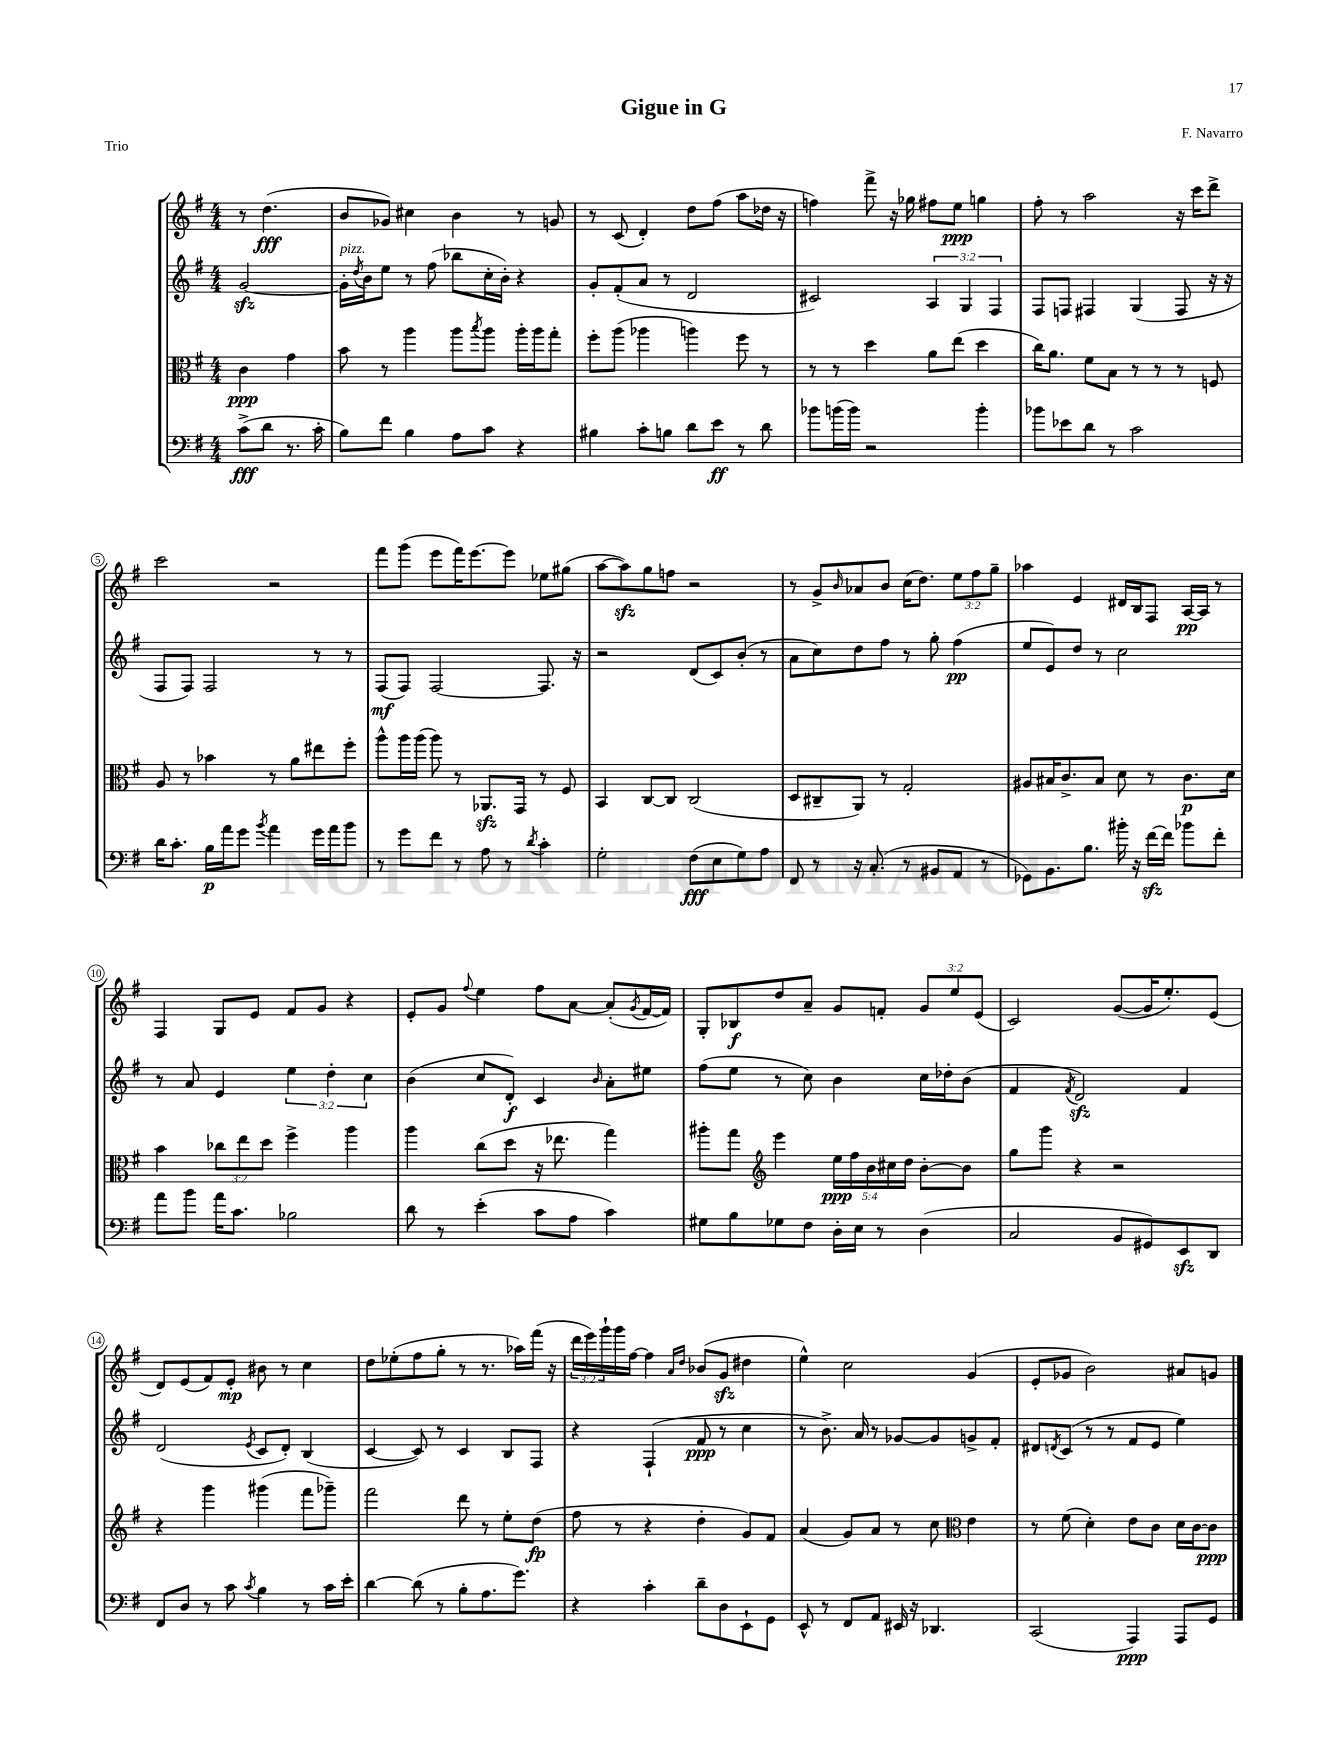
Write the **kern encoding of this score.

**kern	**dynam	**kern	**dynam	**kern	**dynam	**kern	**dynam
*part4	*part4	*part3	*part3	*part2	*part2	*part1	*part1
*staff4	*staff4	*staff3	*staff3	*staff2	*staff2	*staff1	*staff1
*clefF4	*	*clefC3	*	*clefG2	*	*clefG2	*
*k[f#]	*	*k[f#]	*	*k[f#]	*	*k[f#]	*
*M4/4	*	*M4/4	*	*M4/4	*	*M4/4	*
=	=	=	=	=	=	=	=
(8c^\L	fff	4c\	ppp	[2gzz/	.	8r	.
8d\J	.	.	.	.	.	(4.dd\	fff
8.r	.	4g\	.	.	.	.	.
16c'\	.	.	.	.	.	.	.
=1	=1	=1	=1	=1	=1	=1	=1
!	!	!	!	!LO:TX:a:i:t=pizz.	!	!	!
8B\L)	.	8b\	.	16g'\LL]	.	8b/L	.
.	.	.	.	8qdd/	.	.	.
.	.	.	.	16b\J	.	.	.
8f#\J	.	8r	.	8ee\J	.	8g-X/J)	.
4B\	.	4aa\	.	8r	.	4cc#X\	.
.	.	.	.	(8ff#\	.	.	.
8A\L	.	8aa\L	.	8bb-X\L	.	4b\	.
.	.	8qbb/	.	.	.	.	.
8c\J	.	8aa\J	.	16cc'\L	.	.	.
.	.	.	.	16b'\JJ)	.	.	.
4r	.	16aa'\LL	.	4r	.	8r	.
.	.	16aa\J	.	.	.	.	.
.	.	8gg'\J	.	.	.	8gn/	.
=2	=2	=2	=2	=2	=2	=2	=2
4B#X\	.	8ff#'\L	.	8g'/L	.	8r	.
.	.	(8aa\J	.	(8f#'/	.	(8c/	.
8c'\L	.	4aa-X\	.	8a/J	.	4d'/)	.
8Bn\J	.	.	.	8r	.	.	.
8d\L	.	4aan\)	.	2d/	.	8dd\L	.
8e\J	ff	.	.	.	.	(8ff#\J	.
8r	.	8ff#\	.	.	.	8aa\L	.
8d\	.	8r	.	.	.	16dd-X\Jk	.
.	.	.	.	.	.	16r	.
=3	=3	=3	=3	=3	=3	=3	=3
8b-X\L	.	8r	.	2c#X/)	.	4ffn\)	.
(16bn\L	.	8r	.	.	.	.	.
16b\JJ)	.	.	.	.	.	.	.
2r	.	4dd\	.	.	.	8fff#^\	.
.	.	.	.	.	.	16r	.
.	.	.	.	.	.	16gg-X\	.
.	.	8a\L	.	6A/	.	8ff#X\L	.
.	.	(8ee\J	.	.	.	8ee\J	ppp
.	.	.	.	6G/	.	.	.
4b'\	.	4dd\	.	.	.	4ggn\	.
.	.	.	.	6F#/	.	.	.
=4	=4	=4	=4	=4	=4	=4	=4
8b-X\L	.	16cc\KL)	.	8F#/L	.	8ff#'\	.
.	.	8.a\J	.	.	.	.	.
8e-X\	.	.	.	8Fn/J	.	8r	.
8d\J	.	8f#\L	.	4F#X/	.	2aa\	.
8r	.	8B\J	.	.	.	.	.
2c\	.	8r	.	(4G/	.	.	.
.	.	8r	.	.	.	.	.
.	.	8r	.	8F#/	.	16r	.
.	.	.	.	.	.	16ccc\KL	.
.	.	8Fn/	.	16r	.	8ddd^\J	.
.	.	.	.	16r	.	.	.
!!LO:LB:g=z
=5	=5	=5	=5	=5	=5	=5	=5
16d\KL	.	8A/	.	8F#/L	.	2ccc\	.
8.c'\J	.	.	.	.	.	.	.
.	.	8r	.	8F#/J)	.	.	.
16B\LL	p	4b-X\	.	2F#/	.	.	.
16a\J	.	.	.	.	.	.	.
8g\J	.	.	.	.	.	.	.
8qb/	.	.	.	.	.	.	.
4a\	.	8r	.	.	.	2r	.
.	.	8a\L	.	.	.	.	.
16g\LL	.	8ee#X\	.	8r	.	.	.
16a\J	.	.	.	.	.	.	.
8b\J	.	8ff#'\J	.	8r	.	.	.
=6	=6	=6	=6	=6	=6	=6	=6
8r	.	8aa^^\L	.	(8F#/L	mf	8fff#\L	.
8g\L	.	16aa\L	.	8F#/J)	.	(8ggg\J	.
.	.	(16aa\JJ	.	.	.	.	.
8f#\J	.	8aa\)	.	[2F#/	.	8eee\L	.
8r	.	8r	.	.	.	16fff#\K)	.
.	.	.	.	.	.	[8.eee\	.
8A\	.	8.AA-Xzz/L	.	.	.	.	.
8r	.	.	.	.	.	8eee\J]	.
.	.	16GG/Jk	.	.	.	.	.
8qd/	.	.	.	.	.	.	.
4c'\	.	8r	.	8.F#/]	.	8ee-X\L	.
.	.	8F#/	.	.	.	(8gg#X\J	.
.	.	.	.	16r	.	.	.
=7	=7	=7	=7	=7	=7	=7	=7
2G'\	.	4BB/	.	2r	.	[8aa\L	.
.	.	.	.	.	.	8aazz\])	.
.	.	[8C/L	.	.	.	8gg\	.
.	.	8C/J]	.	.	.	8ffn\J	.
(8F#\L	fff	(2C/	.	(8d/L	.	2r	.
8E\	.	.	.	8c/)	.	.	.
8G\)	.	.	.	(8b'/J	.	.	.
8A\J	.	.	.	8r	.	.	.
=8	=8	=8	=8	=8	=8	=8	=8
8FF#/	.	8D/L	.	8a\L	.	8r	.
8r	.	8C#X~/	.	8cc\)	.	8g^/L	.
.	.	.	.	.	.	16qqb/	.
16r	.	8AA/J)	.	8dd\	.	8a-X/	.
(8.C'/	.	.	.	.	.	.	.
.	.	8r	.	8ff#\J	.	8b/J	.
8r	.	2G'/	.	8r	.	(16cc\KL	.
.	.	.	.	.	.	8.dd\J)	.
8BB#X/L	.	.	.	8gg'\	.	.	.
8AA/J	.	.	.	(4ff#\	pp	12ee\L	.
.	.	.	.	.	.	12ff#\	.
8r	.	.	.	.	.	.	.
.	.	.	.	.	.	12gg~\J	.
=9	=9	=9	=9	=9	=9	=9	=9
8GG-X\L)	.	8A#X/L	.	8ee/L	.	4aa-X\	.
8.BB\	.	16B#X/K	.	8e/)	.	.	.
.	.	8.c^/	.	.	.	.	.
.	.	.	.	8dd/J	.	4e/	.
8.B\J	.	.	.	.	.	.	.
.	.	8B#/J	.	8r	.	.	.
16b#X'\	.	8d\	.	2cc\	.	16d#X/LL	.
16r	.	.	.	.	.	16B/J	.
[16f#zz\LL	.	8r	.	.	.	8F#/J	.
16f#\JJ]	.	.	.	.	.	.	.
8b-X\L	.	8.c\L	p	.	.	[16A/LL	pp
.	.	.	.	.	.	16A/JJ]	.
8f#'\J	.	.	.	.	.	8r	.
.	.	16d\Jk	.	.	.	.	.
!!LO:LB:g=z
=10	=10	=10	=10	=10	=10	=10	=10
8a\L	.	4b\	.	8r	.	4F#/	.
8b\J	.	.	.	8a/	.	.	.
16a\KL	.	12cc-X\L	.	4e/	.	8G/L	.
8.c\J	.	.	.	.	.	.	.
.	.	12ee\	.	.	.	.	.
.	.	.	.	.	.	8e/J	.
.	.	12dd\J	.	.	.	.	.
2B-X\	.	4ff#^\	.	6ee\	.	8f#/L	.
.	.	.	.	.	.	8g/J	.
.	.	.	.	6dd'\	.	.	.
.	.	4aa\	.	.	.	4r	.
.	.	.	.	6cc\	.	.	.
=11	=11	=11	=11	=11	=11	=11	=11
8d\	.	4aa\	.	(4b\	.	8e'/L	.
8r	.	.	.	.	.	8g/J	.
.	.	.	.	.	.	8qqff#/	.
(4e'\	.	(8cc\L	.	8cc/L	.	4ee\	.
.	.	8dd\J	.	8d'/J)	f	.	.
8c\L	.	16r	.	4c/	.	8ff#\L	.
.	.	8.ee-X\	.	.	.	.	.
8A\J	.	.	.	.	.	[8a\J	.
.	.	.	.	16qqb/	.	.	.
4c\)	.	4gg\)	.	8a'\L	.	(8a'/L]	.
.	.	.	.	.	.	8qg/	.
.	.	.	.	8ee#X\J	.	[16f#/L	.
.	.	.	.	.	.	16f#/JJ])	.
=12	=12	=12	=12	=12	=12	=12	=12
8G#X\L	.	8aa#X'\L	.	(8ff#\L	.	8G'/L	.
8B\	.	8gg\J	.	8ee\J	.	8B-X/	f
*	*	*clefG2	*	*	*	*	*
8G-X\	.	4eee\	.	8r	.	8dd/	.
8F#\J	.	.	.	8cc\)	.	8a~/J	.
16D'\LL	.	20ee\LL	ppp	4b\	.	8g/L	.
.	.	20ff#\	.	.	.	.	.
16E\JJ	.	.	.	.	.	.	.
.	.	20b\	.	.	.	.	.
8r	.	.	.	.	.	8fn'/J	.
.	.	20cc#X\	.	.	.	.	.
.	.	20dd\JJ	.	.	.	.	.
(4D\	.	[8b'\L	.	16cc\LL	.	12g/L	.
.	.	.	.	16dd-X'\J	.	.	.
.	.	.	.	.	.	12ee/	.
.	.	8b\J]	.	(8b\J	.	.	.
.	.	.	.	.	.	(12e/J	.
=13	=13	=13	=13	=13	=13	=13	=13
2C/	.	8gg\L	.	4f#/	.	2c/)	.
.	.	8ggg\J	.	.	.	.	.
.	.	.	.	8qf#/	.	.	.
.	.	4r	.	2dzz/)	.	.	.
8BB/L	.	2r	.	.	.	([8g/L	.
8GG#X/)	.	.	.	.	.	16g/K]	.
.	.	.	.	.	.	8.ee'/)	.
8EEzz/	.	.	.	4f#/	.	.	.
8DD/J	.	.	.	.	.	(8e/J	.
!!LO:LB:g=z
=14	=14	=14	=14	=14	=14	=14	=14
8FF#/L	.	4r	.	(2d/	.	8d/L)	.
8D/J	.	.	.	.	.	(8e/	.
8r	.	4ggg\	.	.	.	8f#/)	.
8c\	.	.	.	.	.	8e'/J	mp
8qc/	.	.	.	8qe/	.	.	.
4B\	.	(4ggg#X\	.	8c/L	.	8b#X\	.
.	.	.	.	8d'/J)	.	8r	.
8r	.	8fff#\L	.	(4B/	.	4cc\	.
16c\LL	.	8ggg-X~\J)	.	.	.	.	.
16e'\JJ	.	.	.	.	.	.	.
=15	=15	=15	=15	=15	=15	=15	=15
[4d\	.	2fff#\	.	[4c/	.	8dd\L	.
.	.	.	.	.	.	(8ee-X'\	.
(8d\]	.	.	.	8c/])	.	8ff#\	.
8r	.	.	.	8r	.	8gg'\J	.
8B'\L	.	8ddd\	.	4c/	.	8r	.
8.A\	.	8r	.	.	.	8.r	.
.	.	8ee'\L	.	8B/L	.	.	.
8.g\J)	.	.	.	.	.	16aa-X\LL)	.
.	.	(8dd\J	fp	8F#/J	.	(16fff#\JJ	.
.	.	.	.	.	.	16r	.
=16	=16	=16	=16	=16	=16	=16	=16
4r	.	8ff#\	.	4r	.	24ddd\LL	.
.	.	.	.	.	.	24eee\)	.
.	.	.	.	.	.	24ggg`\	.
.	.	8r	.	.	.	16ggg\	.
.	.	.	.	.	.	[16ff#\JJ	.
4c'\	.	4r	.	(4F#`/	.	4ff#\]	.
.	.	.	.	.	.	16qqa/LL	.
.	.	.	.	.	.	16qqdd/JJ	.
8d~\L	.	4dd'\	.	8f#/	ppp	(8b-X/L	.
8D\	.	.	.	8r	.	8gzz/J	.
8EE`\	.	8g/L)	.	4cc\	.	4dd#X\	.
8GG\J	.	8f#/J	.	.	.	.	.
=17	=17	=17	=17	=17	=17	=17	=17
8EE^^/	.	(4a/	.	8r	.	4ee^^\)	.
8r	.	.	.	8.b^\)	.	.	.
8FF#/L	.	8g/L)	.	.	.	2cc\	.
.	.	.	.	16a/	.	.	.
8AA/J	.	8a/J	.	8r	.	.	.
16EE#X/	.	8r	.	[8g-X/L	.	.	.
16r	.	.	.	.	.	.	.
4.DD-X/	.	8cc\	.	8g-/]	.	.	.
*	*	*clefC3	*	*	*	*	*
.	.	4e\	.	8gn^/	.	(4g/	.
.	.	.	.	8f#'/J	.	.	.
=18	=18	=18	=18	=18	=18	=18	=18
(2CC/	.	8r	.	8d#X/L	.	8e'/L	.
.	.	.	.	8qdn/	.	.	.
.	.	(8f#\	.	(8c/J	.	8g-X/J	.
.	.	4d'\)	.	8r	.	2b\)	.
.	.	.	.	8r	.	.	.
4AAA/)	ppp	8e\L	.	8f#/L	.	.	.
.	.	8c\J	.	8e/J	.	.	.
8AAA/L	.	16d\LL	.	4ee\)	.	8a#X/L	.
.	.	[16c\J	.	.	.	.	.
8GG/J	.	8c\J]	ppp	.	.	8gn/J	.
==	==	==	==	==	==	==	==
*-	*-	*-	*-	*-	*-	*-	*-
